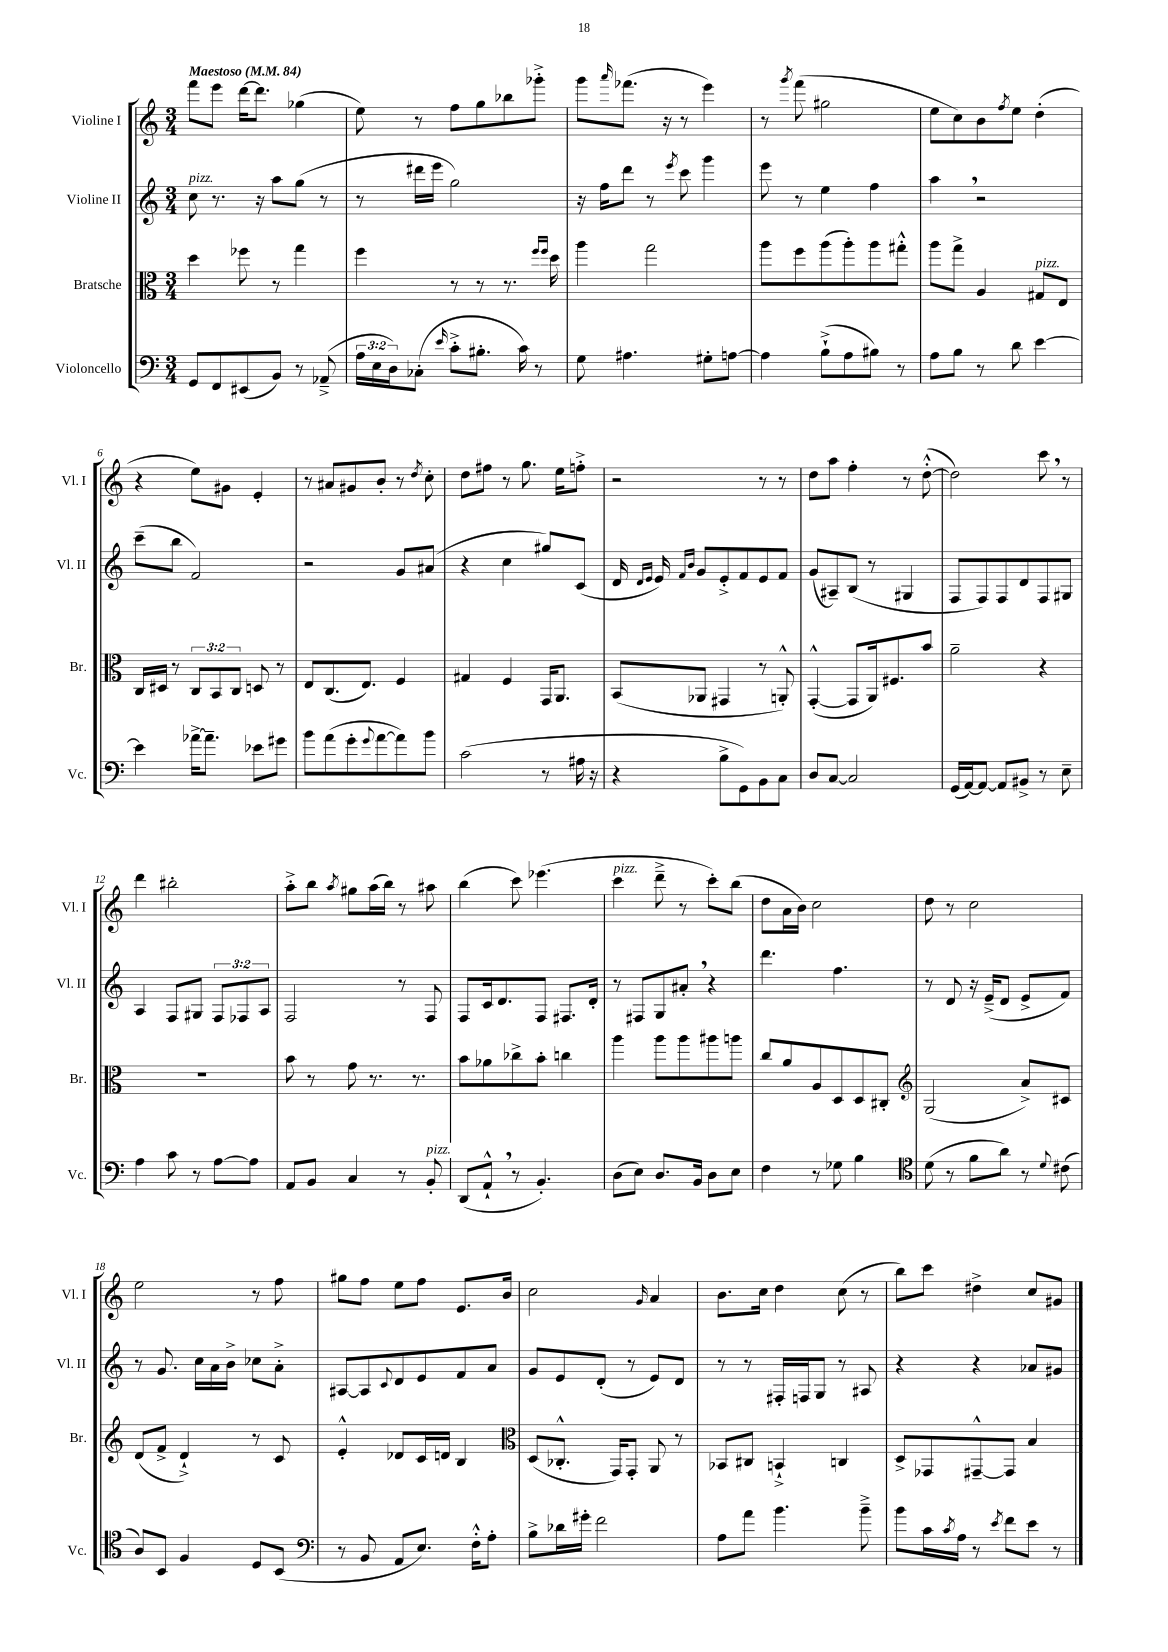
<<
\new StaffGroup <<
\new Staff = "s0" \with { instrumentName = "Violine I" shortInstrumentName = "Vl. I" } {
    \clef treble \key c \major \numericTimeSignature \time 3/4 \tempo "Maestoso" 4 = 84
    f'''8 e'''8 d'''16~ d'''8. ges''4( |
    e''8) r8 f''8 g''8 bes''8 ges'''8-.-> |
    g'''8 \grace { a'''16 } fes'''8.( r16 r8 e'''4) |
    r8 \acciaccatura { g'''8 } f'''8( gis''2 |
    e''8 c''8) b'8 \acciaccatura { f''8 } e''8 d''4-.( |
    r4 e''8) gis'8 e'4-. |
    r8 ais'8 gis'8 b'8-. r8 \acciaccatura { d''8 } c''8-. |
    d''8 fis''8 r8 g''8. e''16 f''8-.-> |
    r2 r8 r8 |
    d''8 a''8 f''4-. r8 d''8~-.-^( |
    d''2) c'''8 \breathe r8 |
    d'''4 bis''2-. |
    a''8-.-> b''8 \acciaccatura { a''8 } gis''8 a''16( b''16) r8 ais''8 |
    b''4( c'''8) ees'''4.( |
    c'''4^\markup { \italic "pizz." } d'''8---> r8 c'''8-.) b''8( |
    d''8 a'16 b'16) c''2 |
    d''8 r8 c''2 |
    e''2 r8 f''8 |
    gis''8 f''8 e''8 f''8 e'8. b'16 |
    c''2 \grace { g'16 } a'4 |
    b'8. c''16 d''4 c''8( r8 |
    b''8) c'''8 dis''4-> c''8 gis'8 \bar "|." |
}
\new Staff = "s1" \with { instrumentName = "Violine II" shortInstrumentName = "Vl. II" } {
    \clef treble \key c \major \numericTimeSignature \time 3/4 \override Staff.TupletNumber.text = #tuplet-number::calc-fraction-text
    c''8^\markup { \italic "pizz." } r8. r16 a''8 g''8( r8 |
    r8 dis'''16 e'''16 g''2) |
    r16 f''16 d'''8 r8 \acciaccatura { e'''8 } c'''8 g'''4 |
    e'''8 r8 e''4 f''4 |
    a''4 \breathe r2 |
    c'''8--( b''8 f'2) |
    r2 g'8 ais'8( |
    r4 c''4 gis''8) c'8( |
    d'16 \grace { d'16 e'16 } e'16) \grace { f'16 b'16 } g'8 e'8-.-> f'8 e'8 f'8 |
    g'8( ais8--) b8( r8 gis4 |
    f8 f8) f8 d'8 f8 gis8 |
    a4 f8 gis8 \tuplet 3/2 { f8 fes8 a8 } |
    f2 r8 f8 |
    f8 c'16 d'8. f8 fis8. d'16-. |
    r8 fis8 g8 ais'8-. \breathe r4 |
    d'''4. f''4. |
    r8 d'8 r16 e'16--->( d'8 e'8-> f'8) |
    r8 g'8. c''16 a'16 b'16-> ces''8 a'8-.-> |
    ais8~ ais8 \appoggiatura { c'8 } d'8 e'8 f'8 a'8 |
    g'8 e'8 d'8-.( r8 e'8) d'8 |
    r8 r8 fis16-. f16 g8 r8 ais8 |
    r4 r4 aes'8 gis'8 \bar "|." |
}
\new Staff = "s2" \with { instrumentName = "Bratsche" shortInstrumentName = "Br." } {
    \clef alto \key c \major \numericTimeSignature \time 3/4 \override Staff.TupletNumber.text = #tuplet-number::calc-fraction-text
    d''4 fes''8 r8 g''4 |
    f''4 r8 r8 r8. \grace { f''16 f''16 } d''16 |
    a''4 g''2 |
    a''8 f''8 a''8( a''8-.) a''8 gis''8-.-^ |
    a''8 g''8-> a4 gis8^\markup { \italic "pizz." } e8 |
    c16 dis16 r8 \tuplet 3/2 { c8 b,8 c8 } d8 r8 |
    e8 c8.( e8.) f4 |
    gis4 f4 g,16 a,8. |
    b,8( aes,8 gis,4 r8 a,8-.-^) |
    g,4~-.-^( g,8 a,16) fis8. b'8 |
    a'2-- r4 |
    R2. |
    b'8 r8 g'8 r8. r8. |
    b'8 aes'8 ces''8-> b'8-. c''4 |
    a''4 a''8 a''8 ais''8 a''8 |
    c''8 a'8 a8 d8 d8 cis8-. |
    \clef treble g2( a'8->) cis'8 |
    d'8( f'8-> d'4-!->) r8 c'8 |
    e'4-.-^ des'8 c'16 d'16 b4 |
    \clef alto d8( ces8.-.-^ g,16) g,8-. a,8 r8 |
    bes,8 cis8 b,4-!-> c4 |
    d8-> ges,8 gis,8~---^ gis,8 b4 \bar "|." |
}
\new Staff = "s3" \with { instrumentName = "Violoncello" shortInstrumentName = "Vc." } {
    \clef bass \key c \major \numericTimeSignature \time 3/4 \override Staff.TupletNumber.text = #tuplet-number::calc-fraction-text
    g,8 f,8 eis,8( b,8) r8 aes,8--->( |
    \tuplet 3/2 { a16 e16 d16) } ces8-.( \grace { e'16 } c'8-.-> bis8.-. c'16) r8 |
    g8 ais4. gis8-. a8~ |
    a4 b8-!->( a8 bis8) r8 |
    a8 b8 r8 d'8 e'4~ |
    e'4 aes'16~-> aes'8.-- ees'8 gis'8 |
    b'8 a'8( g'8-. \appoggiatura { g'8 } a'8~ a'8) b'8 |
    c'2( r8 ais16 r16 |
    r4 b8-> g,8) b,8 c8 |
    d8 c8~ c2 |
    g,16( a,16~) a,8~ a,8 bis,8-> r8 e8-- |
    a4 c'8 r8 a8~ a8 |
    a,8 b,8 c4 r8 b,8-.^\markup { \italic "pizz." } |
    d,8( a,8-!-^ \breathe r8 b,4.-.) |
    d8( e8) d8. b,16 d8 e8 |
    f4 r8 ges8 b4 |
    \clef tenor d'8( r8 f'8 a'8) r8 \appoggiatura { d'8 } cis'8( |
    a8) b,8 f4 d8 b,8( |
    \clef bass r8 b,8 a,8 e8.) f16-.-^ a8-. |
    b8-> des'16 gis'16-. f'2 |
    a8 a'8 b'4. b'8---> |
    b'8 c'16 \acciaccatura { c'8 } a16 r8 \acciaccatura { e'8 } f'8 e'8 r8 \bar "|." |
}
>>
>>
